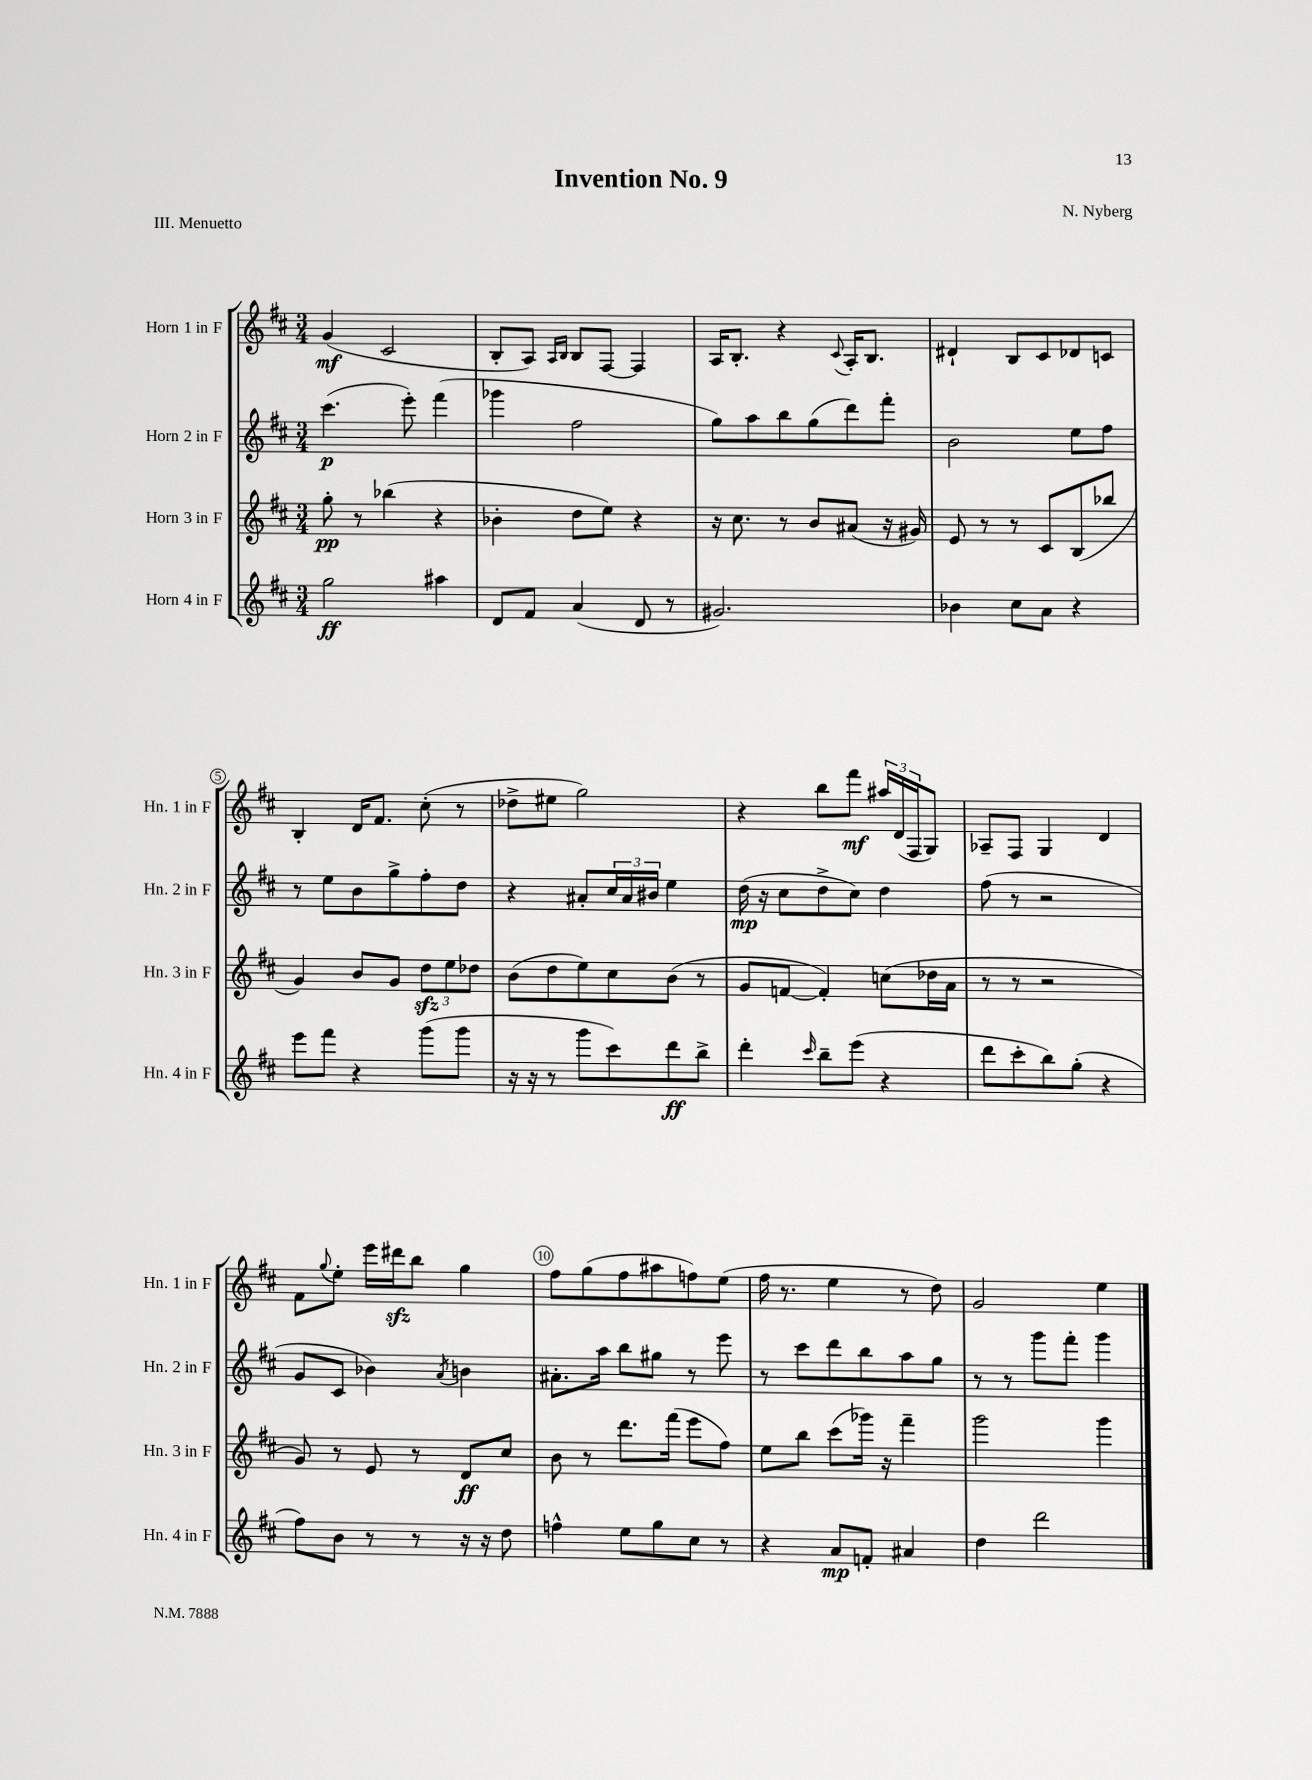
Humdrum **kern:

**kern	**kern	**kern	**kern
*staff4	*staff3	*staff2	*staff1
*clefG2	*clefG2	*clefG2	*clefG2
*k[f#c#]	*k[f#c#]	*k[f#c#]	*k[f#c#]
*M3/4	*M3/4	*M3/4	*M3/4
2gg	8gg'	(4.ccc#	(4g
.	8r	.	.
.	(4bb-	.	2c#
.	.	8eee')	.
4aa#	4r	(4fff#	.
=	=	=	=
8d	4b-'	4ggg-	8B'
8f#	.	.	8A)
.	.	.	16qqA
.	.	.	16qqB
(4a	8dd	2ff#	8B
.	8ee)	.	[8F#
8d	4r	.	4F#]
8r	.	.	.
=	=	=	=
2.g#)	16r	8gg)	16A
.	8.cc#	.	8.B'
.	.	8aa	.
.	8r	8bb	4r
.	8b	(8gg	.
.	.	.	8qqc#
.	(8a#	8ddd)	16A'
.	.	.	8.B
.	16r	8fff#'	.
.	16g#)	.	.
=	=	=	=
4b-	8e	2b	4d#`
.	8r	.	.
8cc#	8r	.	8B
8a	8c#	.	8c#
4r	(8B	8ee	8d-
.	8bb-	8ff#	8c
=	=	=	=
8eee	4g)	8r	4B'
8fff#	.	8ee	.
4r	8b	8b	16d
.	.	.	8.f#
.	8g	8gg^	.
(8ggg	12dd	8ff#'	(8cc#'
.	12ee	.	.
8ggg	.	8dd	8r
.	12dd-	.	.
=	=	=	=
16r	(8b	4r	8dd-^
16r	.	.	.
8r	8dd	.	8ee#
8ggg	8ee)	8a#'	2gg)
8ccc#)	8cc#	24cc#	.
.	.	24a#	.
.	.	24b#	.
8ddd	(8b	4ee	.
8bb^	8r	.	.
=	=	=	=
4ddd'	8g	(16dd	4r
.	.	16r	.
.	[8f	8cc#	.
16qqccc#	.	.	.
8bb~	4f'])	8dd^	8bb
(8eee	.	8cc#)	8fff#
4r	(8cc	4dd	24aa#
.	.	.	(24d
.	.	.	24F#
.	16dd-	.	8G)
.	16a	.	.
=	=	=	=
8ddd	8r	(8ff#	8A-~
8ccc#'	8r	8r	8F#
8bb)	2r	2r	4G
(8gg'	.	.	.
4r	.	.	4d
=	=	=	=
8ff#)	8g)	8g	8f#
.	.	.	8qqgg
8b	8r	8c#	8ee'
8r	8e	4b-)	16eee
.	.	.	16ddd#
8r	8r	.	8bb
.	.	8qa	.
16r	8d	4b	4gg
16r	.	.	.
8dd	8cc#	.	.
=	=	=	=
4ff^^	8b	8.a#'	8ff#
.	8r	.	(8gg
.	.	16aa	.
8ee	8.ddd	8bb	8ff#
8gg	.	8gg#	8aa#
.	(16fff#	.	.
8cc#	8eee	8r	8ff)
8r	8ff#)	8eee	(8ee
=	=	=	=
4r	8ee	8r	16ff#
.	.	.	8.r
.	8bb	8ccc#	.
8a	(8ccc#	8ddd	4ee
8f'	16ggg-)	8bb	.
.	16r	.	.
4a#	4fff#~	8aa	8r
.	.	8gg	8dd)
=	=	=	=
4dd	2ggg	8r	2g
.	.	8r	.
2ddd	.	8ggg	.
.	.	8fff#'	.
.	4ggg	4ggg	4ee
==	==	==	==
*-	*-	*-	*-
